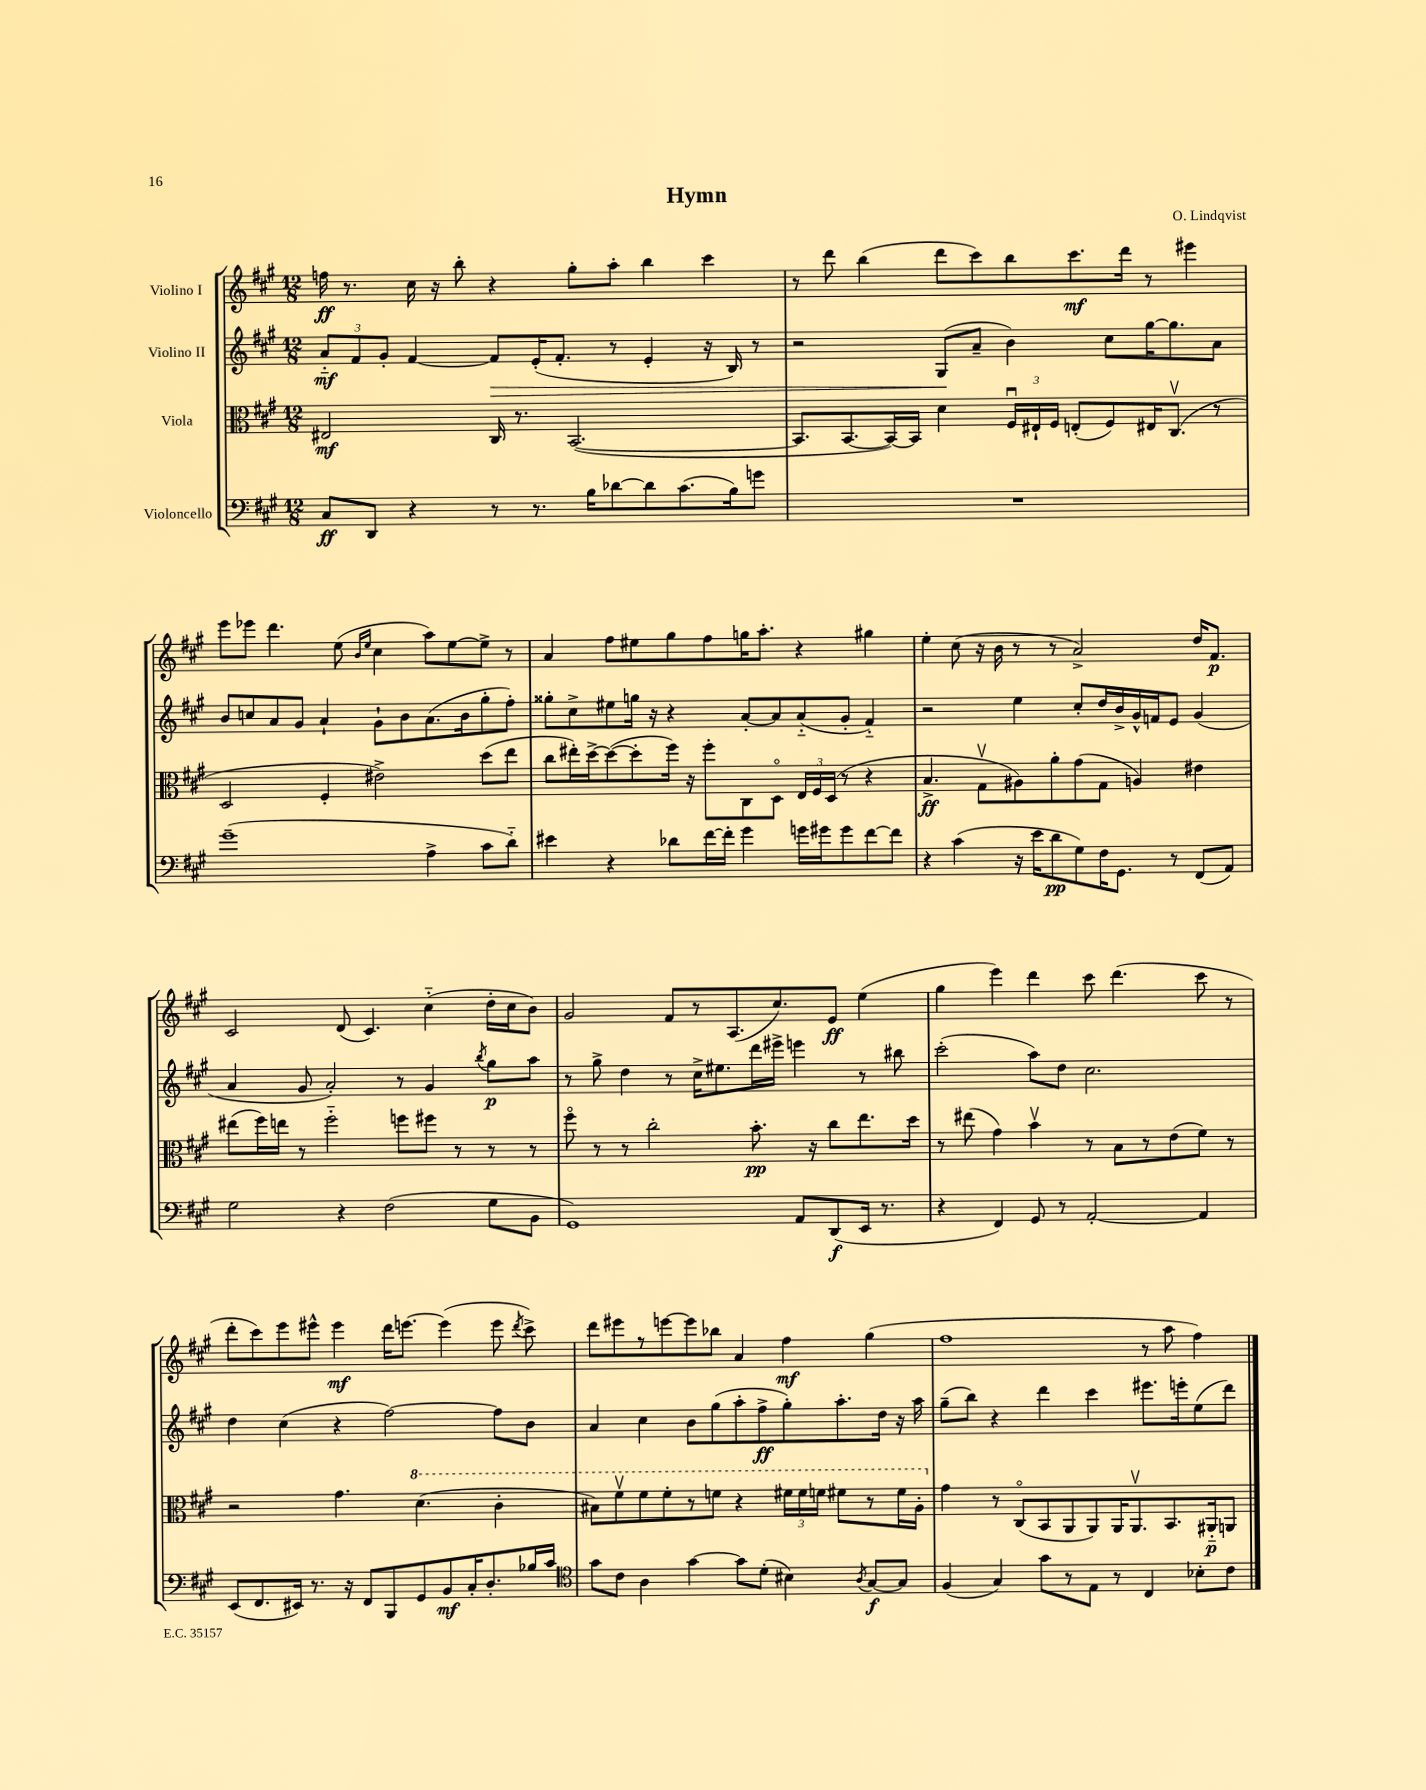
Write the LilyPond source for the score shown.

\header { title = "Hymn" composer = "O. Lindqvist" }
<<
\new StaffGroup <<
\new Staff = "s0" \with { instrumentName = "Violino I" } {
    \clef treble \key a \major \numericTimeSignature \time 12/8
    \autoBeamOff f''16\ff r8. cis''16 r16 b''8-. r4 gis''8[-. a''8]-. b''4 cis'''4 |
    r8 d'''8 b''4( d'''8[ cis'''8) b''8 cis'''8.\mf d'''16] r8 eis'''4 |
    e'''8[ ees'''8] d'''4. e''8( \grace { b'16[ e''16] } cis''4 a''8[) e''8~ e''8]-> r8 |
    a'4 fis''8[ eis''8 gis''8 fis''8 g''16 a''8.]-. r4 gis''4 |
    e''4-. cis''8( r16 b'16 r8 r8 a'2->) d''16[ fis'8.]\p |
    cis'2 d'8( cis'4.) cis''4-_( d''16[-. cis''16 b'8]) |
    gis'2 fis'8[ r8 a8.( cis''8.) e'8]\ff e''4( |
    gis''4 e'''4) d'''4 cis'''8 d'''4.( cis'''8 r8 |
    d'''8[-. cis'''8) e'''8 eis'''8]-^ eis'''4\mf d'''16[ e'''8.]~ e'''4( e'''8 \acciaccatura { d'''8 } cis'''8->) |
    d'''8[ eis'''8 r8 e'''8~ e'''8 bes''8] a'4 fis''4\mf gis''4( |
    fis''1 r8 a''8 fis''4) \bar "|." |
}
\new Staff = "s1" \with { instrumentName = "Violino II" } {
    \clef treble \key a \major \numericTimeSignature \time 12/8
    \autoBeamOff \tuplet 3/2 { a'8[-_\mf fis'8 gis'8]-. } fis'4~ fis'8[\> e'16-.( fis'8.]-. r8 e'4-. r16 b16) r8 |
    r2 gis8[\!( a'8]-- b'4) cis''8[ gis''16~ gis''8. a'8] |
    b'8[ c''8 a'8 gis'8] a'4-! gis'8[-! b'8 a'8.( b'16 gis''8-. fis''8]-.) |
    gisis''8[-. cis''8-> eis''8 g''16] r16 r4 a'8[~-. a'8 a'8-_( gis'8]-. fis'4-_) |
    r2 e''4 cis''8[-. d''16 b'16-> gis'16-^ f'16 e'8] gis'4( |
    a'4 gis'8 a'2-.) r8 gis'4 \acciaccatura { b''8 } gis''8[\p a''8] |
    r8 gis''8-> d''4 r8 cis''16[-> eis''8. d'''16 eis'''16]-> e'''4 r8 bis''8 |
    cis'''2-.( a''8[) d''8] cis''2. |
    d''4 cis''4( r4 fis''2~) fis''8[ b'8] |
    a'4 cis''4 b'8[ gis''8( a''8-. fis''8->\ff gis''8-.) a''8.-. d''16] r16 a''16 |
    gis''8[--( b''8]) r4 d'''4 cis'''4 eis'''8.[ e'''16-. e''8( d'''8]) \bar "|." |
}
\new Staff = "s2" \with { instrumentName = "Viola" } {
    \clef alto \key a \major \numericTimeSignature \time 12/8
    \autoBeamOff eis2\mf cis16 r8. b,2.~( |
    b,8.[ b,8.~ b,16~) b,16] d'4 \tuplet 3/2 { fis16[\downbow eis16-! fis16] } e8[-.( fis8) eis16 cis8.]\upbow( r8 |
    d2 fis4-. eis'2->) d''8[( e''8] |
    cis''8[ eis''16-.) d''16~-> d''8~( d''8-. fis''16]) r16 fis''8[-. cis8 d8]\flageolet \tuplet 3/2 { e16[ fis16 d16]( } r8 r4 |
    b4.->\ff gis8[\upbow ais8) a'8-. gis'8( gis8] a4) eis'4 |
    eis''8[( fis''16) e''16] r8 fis''2-_ f''8[ fis''8] r8 r8 r8 |
    fis''8\flageolet r8 r8 cis''2-. b'8.-.\pp r16 cis''8[ e''8. d''16] |
    r8 eis''8( gis'4) b'4\upbow r8 b8[ r8 e'8( fis'8]) r8 |
    r2 gis'4. \ottava #1 d''4.( cis''4-. |
    bis'8[) fis''8\upbow fis''8 fis''8-. r8 f''8] r4 \tuplet 3/2 { fis''16[ fis''16 f''16] } fis''8[ r8 fis''16 a'16]-. \ottava #0 |
    gis'4 r8 cis8[\flageolet( b,8 a,8 a,8) a,16 a,8.\upbow b,8. ais,16-_\p a,8] \bar "|." |
}
\new Staff = "s3" \with { instrumentName = "Violoncello" } {
    \clef bass \key a \major \numericTimeSignature \time 12/8
    \autoBeamOff cis8[\ff d,8] r4 r8 r8. b16[ des'8~ des'8 cis'8.( b16) g'8] |
    R1. |
    gis'1--( a4-> cis'8[ d'8]-_) |
    eis'4 r4 des'8[ fis'16~ fis'16]-. gis'4 g'16[ gis'16 gis'8 fis'8~ fis'8] |
    r4 cis'4( r16 e'16[ d'8\pp gis8) fis16 gis,8.] r8 fis,8[( a,8]) |
    gis2 r4 fis2( gis8[ b,8] |
    gis,1) a,8[ d,8\f( e,16] r8. |
    r4 fis,4) gis,8 r8 a,2~-. a,4 |
    e,8[( fis,8. eis,16]) r8. r16 fis,8[ b,,8 gis,8 b,8\mf cis16-. d8.-. bes16 cis'16] |
    \clef tenor gis'8[ cis'8] a4 gis'4~ gis'8[ d'8]-.( bis4) \acciaccatura { a8 } gis8[~\f gis8] |
    fis4( gis4) gis'8[ r8 e8] r8 cis4 bes8[-. cis'8] \bar "|." |
}
>>
>>
\layout { \context { \Score \remove "Bar_number_engraver" } }
